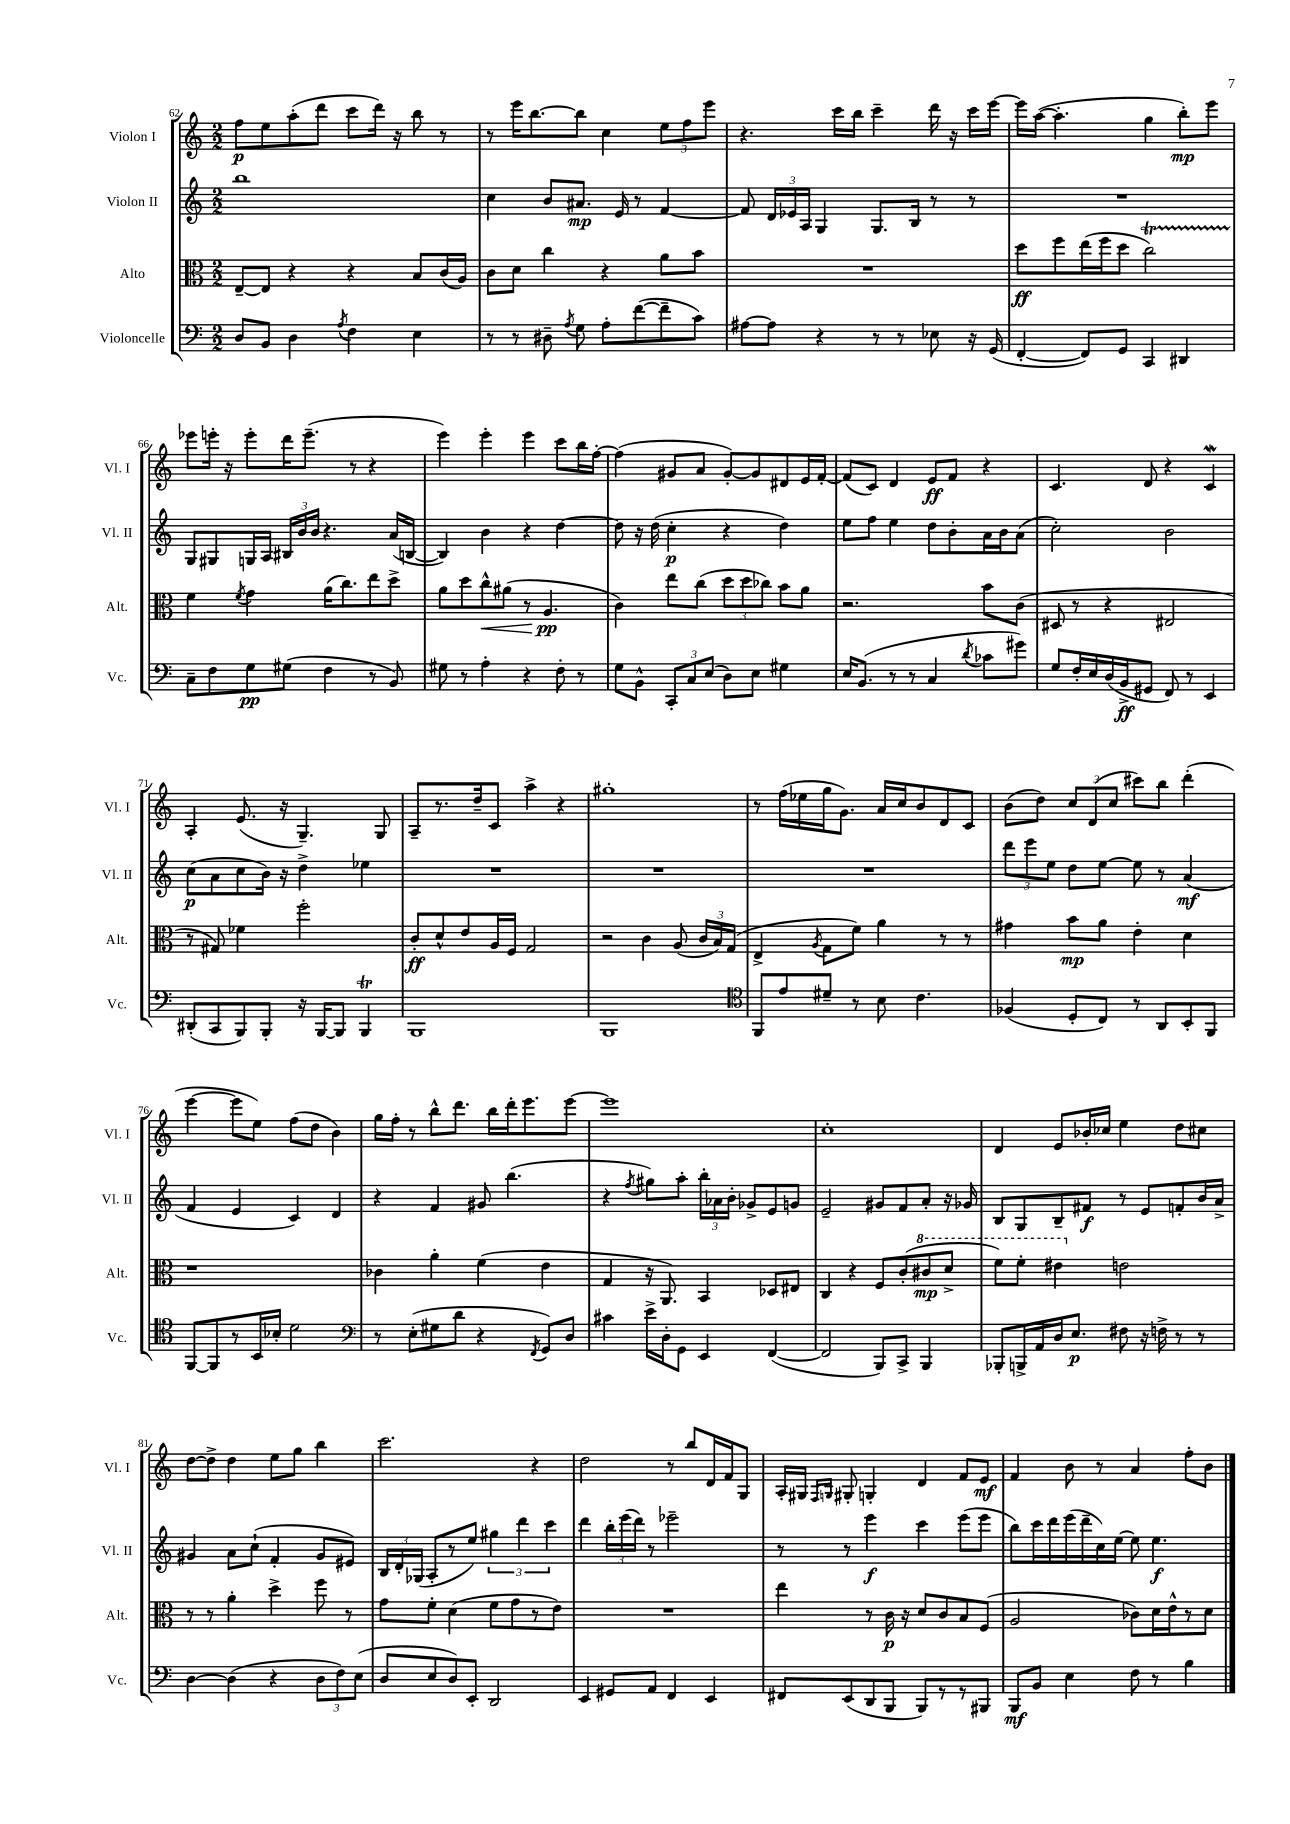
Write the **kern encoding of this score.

**kern	**dynam	**kern	**dynam	**kern	**dynam	**kern	**dynam
*part4	*part4	*part3	*part3	*part2	*part2	*part1	*part1
*staff4	*staff4	*staff3	*staff3	*staff2	*staff2	*staff1	*staff1
*I"Violoncelle	*	*I"Alto	*	*I"Violon II	*	*I"Violon I	*
*I'Vc.	*	*I'Alt.	*	*I'Vl. II	*	*I'Vl. I	*
*clefF4	*	*clefC3	*	*clefG2	*	*clefG2	*
*k[]	*	*k[]	*	*k[]	*	*k[]	*
*M2/2	*	*M2/2	*	*M2/2	*	*M2/2	*
=62	=62	=62	=62	=62	=62	=62	=62
8D/L	.	[8E~/L	.	1bb	.	8ff\L	p
8BB/J	.	8E/J]	.	.	.	8ee\	.
4D\	.	4r	.	.	.	(8aa'\	.
.	.	.	.	.	.	8ddd\J	.
8qA/	.	.	.	.	.	.	.
4F\	.	4r	.	.	.	8ccc\L	.
.	.	.	.	.	.	16ddd\Jk)	.
.	.	.	.	.	.	16r	.
4E\	.	8B/L	.	.	.	8bb\	.
.	.	(16c/L	.	.	.	8r	.
.	.	16A/JJ)	.	.	.	.	.
=63	=63	=63	=63	=63	=63	=63	=63
8r	.	8c\L	.	4cc\	.	8r	.
8r	.	8d\J	.	.	.	16eee\KL	.
.	.	.	.	.	.	[8.bb\	.
8D#X~\	.	4cc\	.	8b/L	.	.	.
8qA/	.	.	.	.	.	.	.
8G\	.	.	.	8.a#X/J	mp	8bb\J]	.
8A'\L	.	4r	.	.	.	4cc\	.
.	.	.	.	16e/	.	.	.
([8f\	.	.	.	8r	.	.	.
8f~\]	.	8a\L	.	[4f/	.	12ee\L	.
.	.	.	.	.	.	12ff\	.
8c\J)	.	8b\J	.	.	.	.	.
.	.	.	.	.	.	12eee\J	.
=64	=64	=64	=64	=64	=64	=64	=64
[8A#X\L	.	1r	.	8f/]	.	4.r	.
8A#\J]	.	.	.	24d/LL	.	.	.
.	.	.	.	24e-X/	.	.	.
.	.	.	.	24A/JJ	.	.	.
4r	.	.	.	4G/	.	.	.
.	.	.	.	.	.	16ccc\LL	.
.	.	.	.	.	.	16bb\JJ	.
8r	.	.	.	8.G/L	.	4ccc~\	.
8r	.	.	.	.	.	.	.
.	.	.	.	16B/Jk	.	.	.
8E-X\	.	.	.	8r	.	16ddd\	.
.	.	.	.	.	.	16r	.
16r	.	.	.	8r	.	16ccc\LL	.
(16GG/	.	.	.	.	.	[16eee\JJ	.
=65	=65	=65	=65	=65	=65	=65	=65
[4FF'/	.	8dd\L	ff	1r	.	16eee\LL]	.
.	.	.	.	.	.	([16aa\JJ	.
.	.	8ff\	.	.	.	4.aa'\]	.
8FF/L])	.	(16ee\L	.	.	.	.	.
.	.	16ff\J	.	.	.	.	.
8GG/J	.	8dd\J	.	.	.	.	.
4CC/	.	2ccT\)	.	.	.	4gg\	.
4DD#X/	.	.	.	.	.	8bb'\L)	mp
.	.	.	.	.	.	8eee\J	.
!!LO:LB:g=z
=66	=66	=66	=66	=66	=66	=66	=66
8C~\L	.	4f\	.	8G/L	.	8eee-X\L	.
8F\	.	.	.	8G#X/	.	16eeen'\Jk	.
.	.	.	.	.	.	16r	.
.	.	8qf/	.	.	.	.	.
8G\	pp	4g\	.	16Gn/L	.	8eee'\L	.
.	.	.	.	16A/JJ	.	.	.
(8G#X\J	.	.	.	24B#X/LL	.	16ddd\K	.
.	.	.	.	24b/	.	.	.
.	.	.	.	.	.	(8.eee~\J	.
.	.	.	.	24b/JJ	.	.	.
4F\	.	(16a\KL	.	4.r	.	.	.
.	.	8.cc\)	.	.	.	.	.
.	.	.	.	.	.	8r	.
8r	.	8ee\	.	.	.	4r	.
8BB/)	.	8dd^\J	.	(16a/LL	.	.	.
.	.	.	.	[16Bn/JJ	.	.	.
=67	=67	=67	=67	=67	=67	=67	=67
8G#X\	.	8a\L	.	4B/])	.	4eee\)	.
8r	.	8dd\	.	.	.	.	.
!	!	!	!LO:HP:b	!	!	!	!
4A'\	.	8cc^^\	<	4b\	.	4eee'\	.
.	.	(8a#X\J	.	.	.	.	.
4r	.	8r	.	4r	.	4eee\	.
.	.	4.A/	pp	.	.	.	.
8F'\	.	.	.	[4dd\	.	8ccc\L	.
8r	.	.	.	.	.	16bb\L	.
.	.	.	.	.	.	[16ff'\JJ	.
.	.	.	[	.	.	.	.
=68	=68	=68	=68	=68	=68	=68	=68
8G\L	.	4c\)	.	8dd\]	.	(4ff\]	.
8BB^^\J	.	.	.	16r	.	.	.
.	.	.	.	(16dd\	.	.	.
12CC'/L	.	8ee\L	.	4cc'\	p	8g#X/L	.
12C/	.	.	.	.	.	.	.
.	.	(8cc\J	.	.	.	8a/J	.
(12E/J	.	.	.	.	.	.	.
8D\L)	.	12dd\L	.	4r	.	[8g#'/L)	.
.	.	12dd\	.	.	.	.	.
8E\J	.	.	.	.	.	8g#/]	.
.	.	12cc-X\J)	.	.	.	.	.
4G#X\	.	8b\L	.	4dd\)	.	8d#X/	.
.	.	8a\J	.	.	.	16e/L	.
.	.	.	.	.	.	[16f'/JJ	.
=69	=69	=69	=69	=69	=69	=69	=69
16E/KL	.	2.r	.	8ee\L	.	(8f/L]	.
(8.BB/J	.	.	.	.	.	.	.
.	.	.	.	8ff\J	.	8c/J)	.
8r	.	.	.	4ee\	.	4d/	.
8r	.	.	.	.	.	.	.
4C/	.	.	.	8dd\L	.	8e/L	ff
.	.	.	.	8b'\	.	8f/J	.
8qd/	.	.	.	.	.	.	.
8c-X\L	.	8b\L	.	16a\L	.	4r	.
.	.	.	.	16b\J	.	.	.
8g#X\J)	.	(8c\J	.	(8a\J	.	.	.
=70	=70	=70	=70	=70	=70	=70	=70
8G/L	.	8D#X/	.	2cc'\)	.	4.c/	.
16F'/L	.	8r	.	.	.	.	.
16E/	.	.	.	.	.	.	.
(16D/	.	4r	.	.	.	.	.
16BB^/J	ff	.	.	.	.	.	.
8GG#X/J	.	.	.	.	.	8d/	.
8FF/)	.	2E#X/	.	2b\	.	4r	.
8r	.	.	.	.	.	.	.
4EE/	.	.	.	.	.	4cw/	.
!!LO:LB:g=z
=71	=71	=71	=71	=71	=71	=71	=71
(8DD#X'/L	.	8r	.	(8cc\L	p	4A'/	.
8CC/	.	8G#X/)	.	8a\	.	.	.
8BBB/)	.	4f-X\	.	8cc\	.	(8.e/	.
8BBB'/J	.	.	.	16b\Jk)	.	.	.
.	.	.	.	16r	.	16r	.
16r	.	2ff'\	.	4dd^\	.	4.G~/)	.
[16BBB/KL	.	.	.	.	.	.	.
8BBB/J]	.	.	.	.	.	.	.
4BBBt/	.	.	.	4ee-X\	.	.	.
.	.	.	.	.	.	8G/	.
=72	=72	=72	=72	=72	=72	=72	=72
1BBB	.	8c'/L	ff	1r	.	8A~/L	.
.	.	8d^^/	.	.	.	8.r	.
.	.	8e/	.	.	.	.	.
.	.	.	.	.	.	16dd~/k	.
.	.	16A/L	.	.	.	8c/J	.
.	.	16F/JJ	.	.	.	.	.
.	.	2G/	.	.	.	4aa^\	.
.	.	.	.	.	.	4r	.
=73	=73	=73	=73	=73	=73	=73	=73
1BBB	.	2r	.	1r	.	1gg#X'	.
.	.	4c\	.	.	.	.	.
.	.	(8A/	.	.	.	.	.
.	.	24c/LL	.	.	.	.	.
.	.	24B/)	.	.	.	.	.
.	.	(24G/JJ	.	.	.	.	.
=74	=74	=74	=74	=74	=74	=74	=74
*clefC4	*	*	*	*	*	*	*
8FF/L	.	4E^/	.	1r	.	8r	.
8e/	.	.	.	.	.	(16ff\LL	.
.	.	.	.	.	.	16ee-X\	.
.	.	8qA/	.	.	.	.	.
8d#X~/J	.	8G\L	.	.	.	16gg\J	.
.	.	.	.	.	.	8.g\J)	.
8r	.	8f\J)	.	.	.	.	.
8B\	.	4a\	.	.	.	16a/LL	.
.	.	.	.	.	.	16cc/J	.
4.c\	.	.	.	.	.	8b/	.
.	.	8r	.	.	.	8d/	.
.	.	8r	.	.	.	8c/J	.
=75	=75	=75	=75	=75	=75	=75	=75
(4F-X/	.	4g#X\	.	12ddd\L	.	(8b\L	.
.	.	.	.	12eee\	.	.	.
.	.	.	.	.	.	8dd\J)	.
.	.	.	.	12ee\J	.	.	.
8D'/L	.	8b\L	mp	8dd\L	.	12cc/L	.
.	.	.	.	.	.	(12d/	.
8C/J)	.	8a\J	.	[8ee\J	.	.	.
.	.	.	.	.	.	12cc/J	.
8r	.	4e'\	.	8ee\]	.	8ccc#X\L)	.
8AA/L	.	.	.	8r	.	8bb\J	.
8BB'/	.	4d\	.	(4a/	mf	(4ddd'\	.
8FF/J	.	.	.	.	.	.	.
!!LO:LB:g=z
=76	=76	=76	=76	=76	=76	=76	=76
[8FF/L	.	1r	.	4f/	.	[4eee\	.
8FF/]	.	.	.	.	.	.	.
8r	.	.	.	4e/	.	8eee\L]	.
16BB/L	.	.	.	.	.	8ee\J)	.
16B-X'/JJ	.	.	.	.	.	.	.
2d\	.	.	.	4c/)	.	(8ff\L	.
.	.	.	.	.	.	8dd\J	.
.	.	.	.	4d/	.	4b\)	.
=77	=77	=77	=77	=77	=77	=77	=77
*clefF4	*	*	*	*	*	*	*
8r	.	4c-X\	.	4r	.	16gg\LL	.
.	.	.	.	.	.	16ff'\JJ	.
(8E'\L	.	.	.	.	.	8r	.
8G#X\	.	4a'\	.	4f/	.	8bb^^\L	.
8d\J	.	.	.	.	.	8.ddd\J	.
4r	.	(4f\	.	8g#X/	.	.	.
.	.	.	.	.	.	16bb\LL	.
.	.	.	.	(4.bb\	.	16ddd'\J	.
.	.	.	.	.	.	8.eee\	.
8qFF/	.	.	.	.	.	.	.
8GG/L)	.	4e\	.	.	.	.	.
8D/J	.	.	.	.	.	[8eee\J	.
=78	=78	=78	=78	=78	=78	=78	=78
4c#X\	.	4G/	.	4r	.	1eee]	.
.	.	.	.	8qff/	.	.	.
16e^\LL	.	16r	.	8gg#X\L)	.	.	.
16D'\J	.	8.AA/)	.	.	.	.	.
8GG\J	.	.	.	8aa'\J	.	.	.
4EE/	.	4BB/	.	24bb'\LL	.	.	.
.	.	.	.	24a-X\	.	.	.
.	.	.	.	24b'\JJ	.	.	.
.	.	.	.	8g-X^/L	.	.	.
([4FF/	.	8D-X/L	.	8e/	.	.	.
.	.	8E#X/J	.	8gn/J	.	.	.
=79	=79	=79	=79	=79	=79	=79	=79
2FF/]	.	4C/	.	2e~/	.	1cc'	.
.	.	4r	.	.	.	.	.
8BBB/L)	.	8F/L	.	8g#X/L	.	.	.
8CC^/J	.	(8c'/	.	8f/	.	.	.
*	*	*8va	*	*	*	*	*
4BBB/	.	8cc#X/	mp	8a'/J	.	.	.
.	.	8dd^/J	.	16r	.	.	.
.	.	.	.	16g-X/	.	.	.
=80	=80	=80	=80	=80	=80	=80	=80
8BBB-X'/L	.	8ff\L)	.	8B/L	.	4d/	.
16BBBn^/L	.	8ff'\J	.	8G/	.	.	.
16AA/	.	.	.	.	.	.	.
16D/J	.	4ee#X\	.	8B~/	.	8e/L	.
8.E/J	p	.	.	.	.	.	.
.	.	.	.	8f#X/J	f	16b-X'/L	.
.	.	.	.	.	.	16cc-X/JJ	.
*	*	*X8va	*	*	*	*	*
8F#X\	.	2en\	.	8r	.	4ee\	.
16r	.	.	.	8e/L	.	.	.
16Fn^\	.	.	.	.	.	.	.
8r	.	.	.	8fn'/	.	8dd\L	.
8r	.	.	.	16b/L	.	8cc#X\J	.
.	.	.	.	16a^/JJ	.	.	.
!!LO:LB:g=z
=81	=81	=81	=81	=81	=81	=81	=81
[4D\	.	8r	.	4g#X/	.	[8dd\L	.
.	.	8r	.	.	.	8dd^\J]	.
(4D\]	.	4a'\	.	8a\L	.	4dd\	.
.	.	.	.	(8cc`\J	.	.	.
4r	.	4dd^\	.	4f'/	.	8ee\L	.
.	.	.	.	.	.	8gg\J	.
12D\L	.	8ff\	.	8g#/L	.	4bb\	.
12F\)	.	.	.	.	.	.	.
.	.	8r	.	8e#X/J)	.	.	.
(12E\J	.	.	.	.	.	.	.
=82	=82	=82	=82	=82	=82	=82	=82
8D/L	.	8g\L	.	24B/LL	.	2.ccc\	.
.	.	.	.	24d'/	.	.	.
.	.	.	.	(24G-X/JJ	.	.	.
8E/	.	8f'\J	.	8A'/L	.	.	.
8D/)	.	(4d\	.	8r	.	.	.
8EE'/J	.	.	.	8ee/J)	.	.	.
2DD/	.	8f\L	.	6gg#X\	.	.	.
.	.	8g\	.	.	.	.	.
.	.	.	.	6ddd\	.	.	.
.	.	8r	.	.	.	4r	.
.	.	.	.	6ccc\	.	.	.
.	.	8e\J)	.	.	.	.	.
=83	=83	=83	=83	=83	=83	=83	=83
4EE/	.	1r	.	4ddd\	.	2dd\	.
8GG#X/L	.	.	.	24bb'\LL	.	.	.
.	.	.	.	(24eee\	.	.	.
.	.	.	.	24ddd\JJ)	.	.	.
8AA/J	.	.	.	8r	.	.	.
4FF/	.	.	.	2eee-X~\	.	8r	.
.	.	.	.	.	.	8bb/L	.
4EE/	.	.	.	.	.	16d/L	.
.	.	.	.	.	.	16f/J	.
.	.	.	.	.	.	8G/J	.
=84	=84	=84	=84	=84	=84	=84	=84
8FF#X/L	.	4ee\	.	8r	.	16A'/LL	.
.	.	.	.	.	.	16G#X/JJ	.
.	.	.	.	.	.	16qqF/LL	.
.	.	.	.	.	.	16qqGn/JJ	.
(8EE/	.	.	.	8r	.	8G#X'/	.
8DD/	.	8r	.	4eee\	f	4Gn'/	.
8BBB/J	.	16c\	p	.	.	.	.
.	.	16r	.	.	.	.	.
8BBB/L)	.	8d/L	.	4ccc\	.	4d/	.
8r	.	8c/	.	.	.	.	.
8r	.	8B/	.	(8eee\L	.	8f/L	.
8BBB#X/J	.	(8F/J	.	8eee\J	.	8e/J	mf
=85	=85	=85	=85	=85	=85	=85	=85
8BBB/L	mf	2A/	.	8bb\L)	.	4f/	.
8BB/J	.	.	.	16ccc\L	.	.	.
.	.	.	.	16ddd\	.	.	.
4E\	.	.	.	(16eee\	.	8b\	.
.	.	.	.	16ddd~\	.	.	.
.	.	.	.	16cc\)	.	8r	.
.	.	.	.	[16ee\JJ	.	.	.
8F\	.	8c-X\L)	.	8ee\]	.	4a/	.
8r	.	16d\L	.	4.ee\	f	.	.
.	.	16e^^\J	.	.	.	.	.
4B\	.	8r	.	.	.	8ff'\L	.
.	.	8d\J	.	.	.	8b\J	.
==	==	==	==	==	==	==	==
*-	*-	*-	*-	*-	*-	*-	*-
